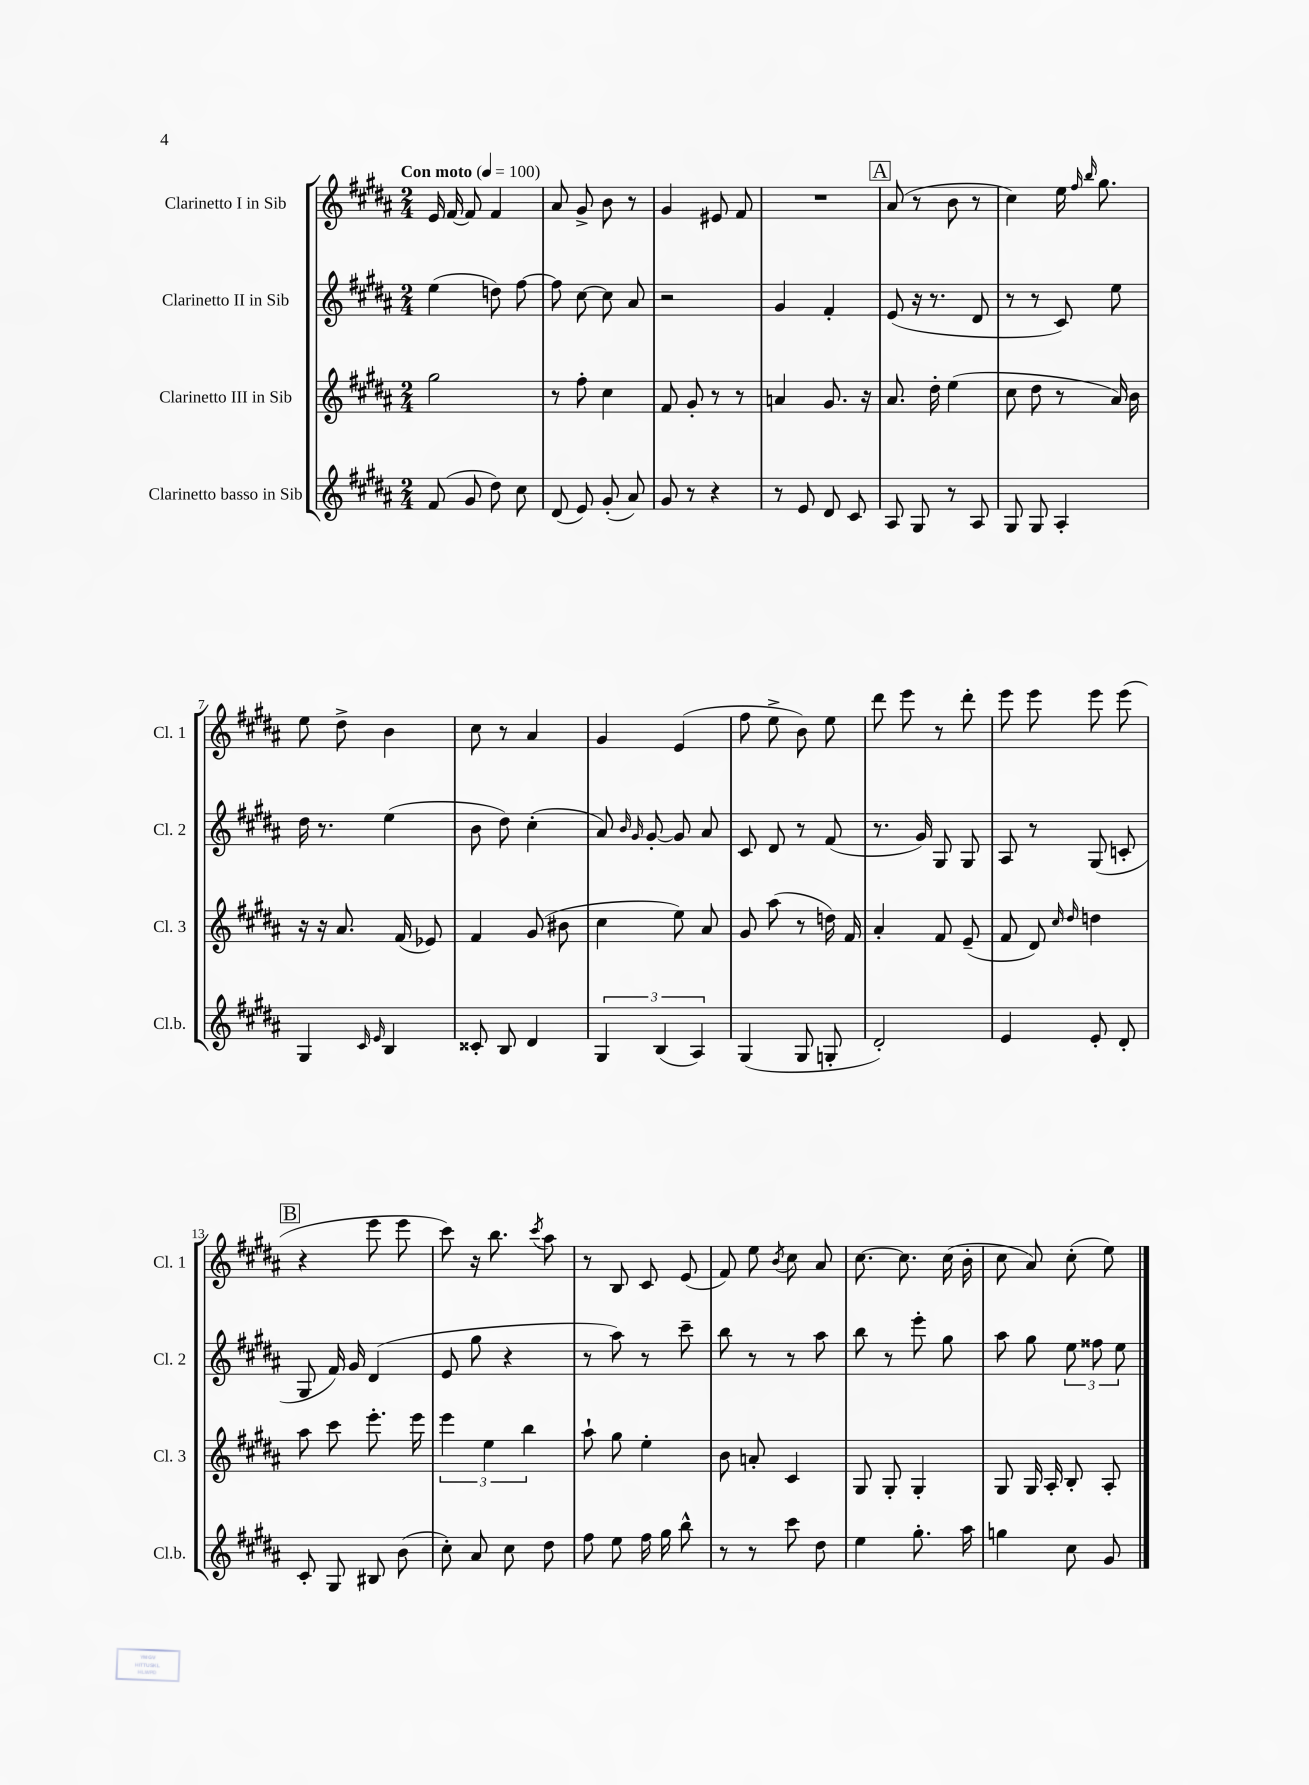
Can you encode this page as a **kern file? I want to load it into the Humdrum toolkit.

**kern	**kern	**kern	**kern
*staff4	*staff3	*staff2	*staff1
*clefG2	*clefG2	*clefG2	*clefG2
*k[f#c#g#d#a#]	*k[f#c#g#d#a#]	*k[f#c#g#d#a#]	*k[f#c#g#d#a#]
*M2/4	*M2/4	*M2/4	*M2/4
*MM100	*MM100	*MM100	*MM100
(8f#	2gg#	(4ee	16e
.	.	.	[16f#
8g#	.	.	8f#]
8dd#)	.	8dd)	4f#
8cc#	.	[8ff#	.
=	=	=	=
(8d#	8r	8ff#]	8a#
8e)	8ff#'	[8cc#	8g#^
(8g#'	4cc#	8cc#]	8b
8a#)	.	8a#	8r
=	=	=	=
8g#	8f#	2r	4g#
8r	8g#'	.	.
4r	8r	.	8e#
.	8r	.	8f#
=	=	=	=
8r	4a	4g#	2r
8e	.	.	.
8d#	8.g#	4f#'	.
8c#	.	.	.
.	16r	.	.
=	=	=	=
8A#	8.a#	(8e	(8a#
8G#	.	16r	8r
.	16dd#'	8.r	.
8r	(4ee	.	8b
8A#	.	8d#	8r
=	=	=	=
8G#	8cc#	8r	4cc#)
8G#	8dd#	8r	.
4A#'	8r	8c#)	16ee
.	.	.	16qqff#
.	.	.	16qqbb
.	.	.	8.gg#
.	16a#)	8ee	.
.	16b	.	.
=	=	=	=
4G#	16r	16dd#	8ee
.	16r	8.r	.
.	8.a#	.	8dd#^
16qqc#	.	.	.
16qqe	.	.	.
4B	.	(4ee	4b
.	(16f#	.	.
.	8e-)	.	.
=	=	=	=
8c##'	4f#	8b	8cc#
8B	.	8dd#)	8r
4d#	(8g#	(4cc#'	4a#
.	8b#	.	.
=	=	=	=
6G#	4cc#	8a#)	4g#
.	.	16qqb	.
.	.	16qqg#	.
.	.	[8g#'	.
(6B	.	.	.
.	8ee)	8g#]	(4e
6A#)	.	.	.
.	8a#	8a#	.
=	=	=	=
(4G#	8g#	8c#	8ff#
.	(8aa#	8d#	8ee^
8G#	8r	8r	8b)
8G'	16dd)	(8f#	8ee
.	16f#	.	.
=	=	=	=
2d#')	4a#'	8.r	8ddd#
.	.	.	8eee
.	.	16g#)	.
.	8f#	8G#	8r
.	(8e~	8G#	8ddd#'
=	=	=	=
4e	8f#	8A#	8eee
.	8d#)	8r	8eee
.	16qqcc#	.	.
.	16qqdd#	.	.
8e'	4dd	(8G#	8eee
8d#'	.	8c'	(8eee
=	=	=	=
8c#'	8aa#	8G#	4r
8G#	8ccc#	16f#)	.
.	.	16g#	.
8B#	8.eee'	(4d#	8eee
(8b	.	.	8eee
.	16eee	.	.
=	=	=	=
8cc#')	6eee	8e	8ccc#)
8a#	.	8gg#	16r
.	6ee	.	.
.	.	.	8.bb
8cc#	.	4r	.
.	6bb	.	.
.	.	.	8qccc#
8dd#	.	.	8aa#
=	=	=	=
8ff#	8aa#`	8r	8r
8ee	8gg#	8aa#)	8B
16ff#	4ee'	8r	8c#
16gg#	.	.	.
8bb^^	.	8ccc#~	(8e
=	=	=	=
8r	8b	8bb	8f#)
8r	8a'	8r	8ee
.	.	.	8qb
8ccc#	4c#	8r	8cc#
8dd#	.	8aa#	8a#
=	=	=	=
4ee	8G#	8bb	[8.cc#
.	8G#'	8r	.
.	.	.	8.cc#]
8.gg#'	4G#'	8eee'	.
.	.	8gg#	(16cc#
16aa#	.	.	16b'
=	=	=	=
4gg	8G#	8aa#	8cc#
.	16G#	8gg#	8a#)
.	16A#'	.	.
8cc#	8B'	12ee	(8cc#'
.	.	12ff##	.
8g#	8A#'	.	8ee)
.	.	12ee	.
==	==	==	==
*-	*-	*-	*-
